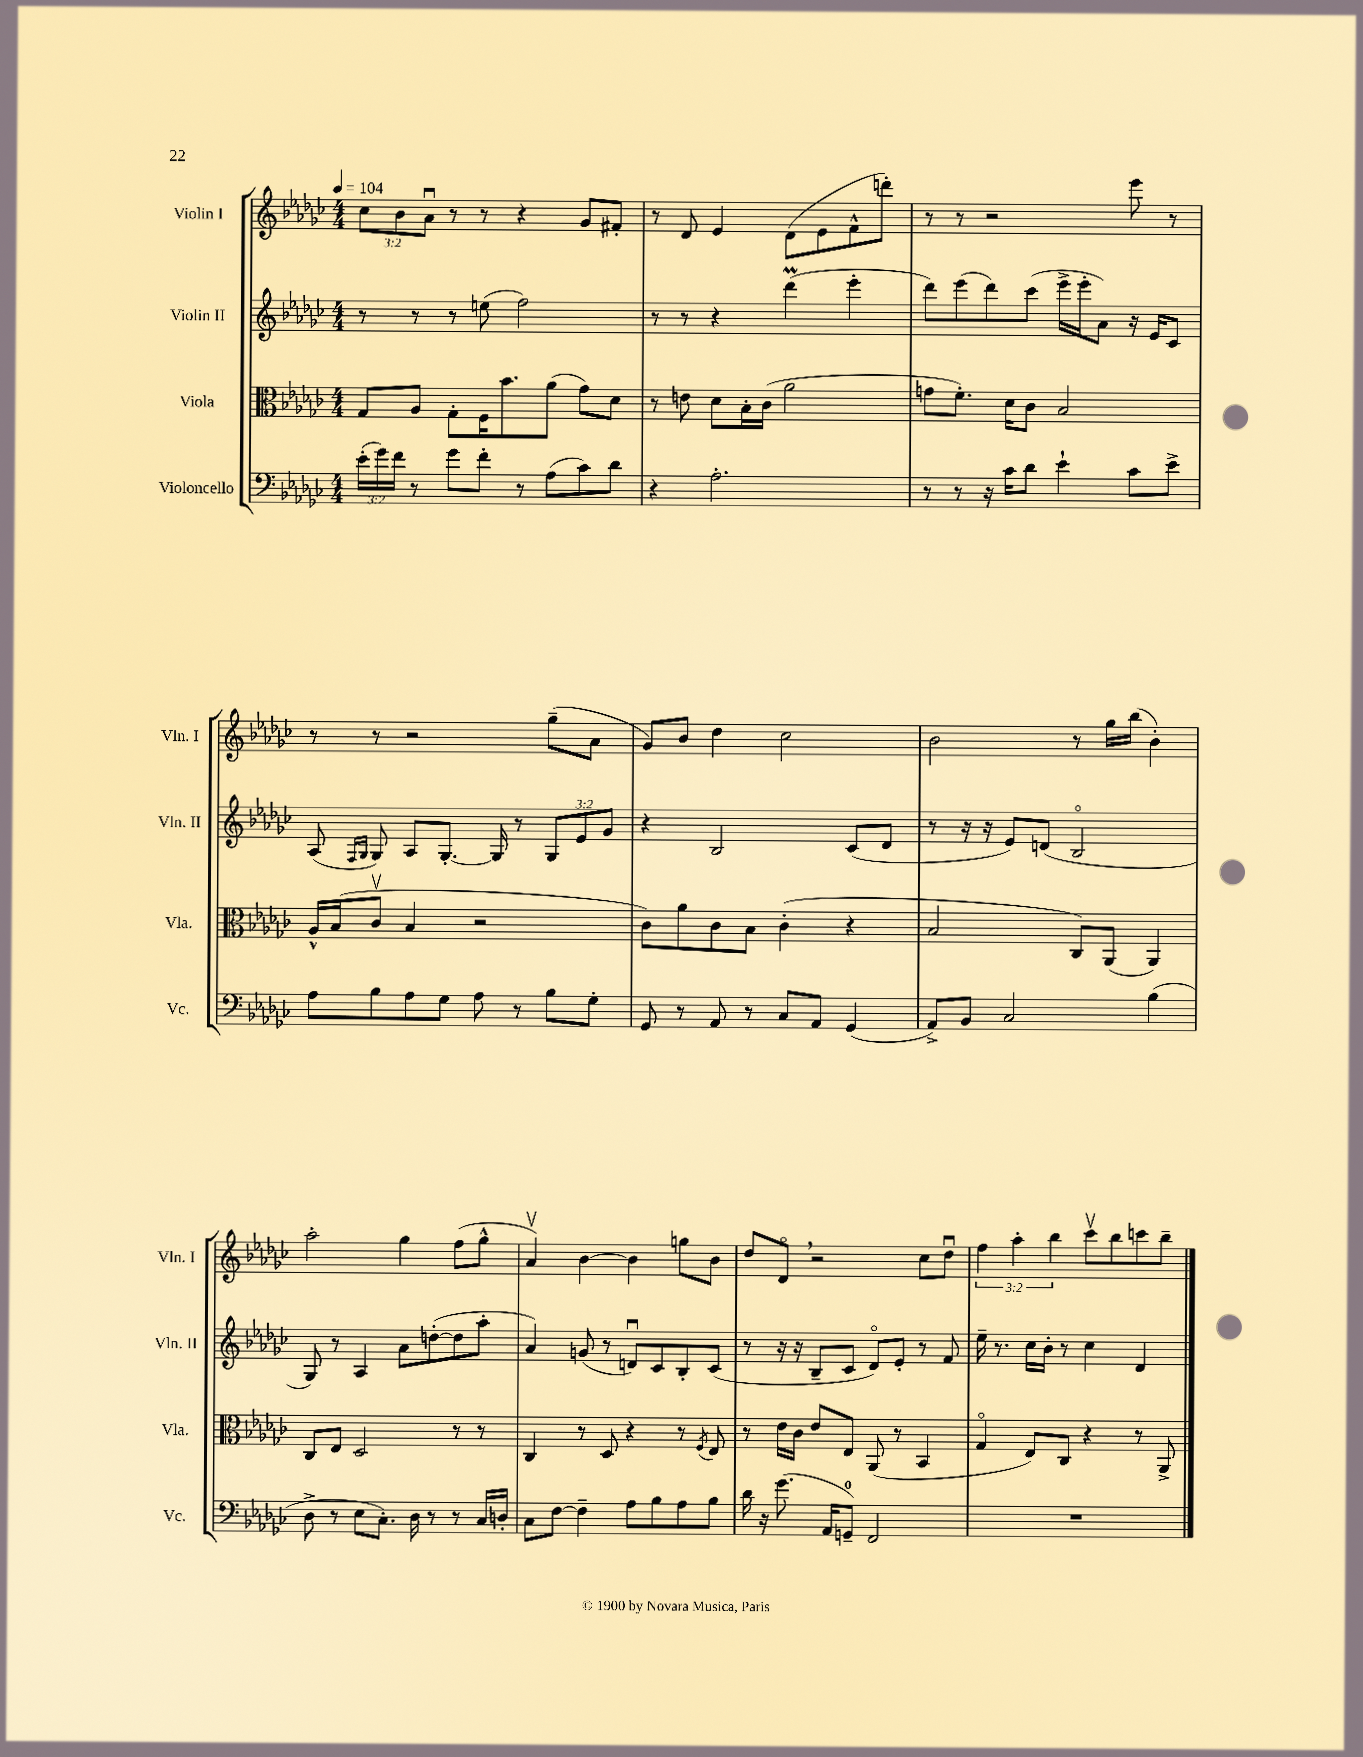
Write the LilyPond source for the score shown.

<<
\new StaffGroup <<
\new Staff = "s0" \with { instrumentName = "Violin I" shortInstrumentName = "Vln. I" } {
    \clef treble \key ges \major \numericTimeSignature \time 4/4 \override Staff.TupletNumber.text = #tuplet-number::calc-fraction-text \tempo 4 = 104
    \tuplet 3/2 { ces''8 bes'8 aes'8\downbow } r8 r8 r4 ges'8 fis'8-. |
    r8 des'8 ees'4 des'8( ees'8 f'8-^ d'''8-.) |
    r8 r8 r2 ees'''8 r8 |
    r8 r8 r2 ges''8--( aes'8 |
    ges'8) bes'8 des''4 ces''2 |
    bes'2 r8 ges''16 bes''16( bes'4-.) |
    aes''2-. ges''4 f''8( ges''8-^ |
    aes'4\upbow) bes'4~ bes'4 g''8 bes'8 |
    des''8 des'8\flageolet \breathe r2 ces''8 des''8\downbow |
    \tuplet 3/2 { f''4 aes''4-. bes''4 } ces'''8\upbow bes''8 c'''8 bes''8-- \bar "|." |
}
\new Staff = "s1" \with { instrumentName = "Violin II" shortInstrumentName = "Vln. II" } {
    \clef treble \key ges \major \numericTimeSignature \time 4/4 \override Staff.TupletNumber.text = #tuplet-number::calc-fraction-text
    r8 r8 r8 e''8( f''2) |
    r8 r8 r4 des'''4\prall( ees'''4-. |
    des'''8) ees'''8( des'''8) ces'''8( ees'''16-> ees'''16-. aes'8) r16 ees'16 ces'8 |
    aes8( \grace { f16 ges16 } ges8) aes8 ges8.~-. ges16 r8 \tuplet 3/2 { ges8 ees'8 ges'8 } |
    r4 bes2 ces'8( des'8 |
    r8 r16 r16 ees'8) d'8( bes2\flageolet |
    ges8) r8 aes4 aes'8 d''8~-.( d''8 aes''8-. |
    aes'4) g'8( r8 d'8\downbow) ces'8 bes8-. ces'8( |
    r8 r16 r16 bes8-- ces'8 des'8\flageolet) ees'8-. r8 f'8 |
    ees''16-- r8. ces''16 bes'16-. r8 ces''4 des'4 \bar "|." |
}
\new Staff = "s2" \with { instrumentName = "Viola" shortInstrumentName = "Vla." } {
    \clef alto \key ges \major \numericTimeSignature \time 4/4
    ges8 aes8 ges8-. f16 bes'8. aes'8( ges'8) des'8 |
    r8 e'8 des'8 bes16-. ces'16( aes'2 |
    g'8 f'8.-.) des'16 ces'8 bes2 |
    aes16-^ bes16( ces'8\upbow bes4 r2 |
    ces'8) aes'8 ces'8 bes8 ces'4-.( r4 |
    bes2 ces8) aes,8( aes,4) |
    ces8 ees8 des2 r8 r8 |
    ces4 r8 des8 r4 r8 \acciaccatura { f8 } ees8 |
    r8 ees'16 ces'16 ees'8 ees8 aes,8( r8 bes,4 |
    ges4\flageolet ees8) ces8 r4 r8 aes,8-> \bar "|." |
}
\new Staff = "s3" \with { instrumentName = "Violoncello" shortInstrumentName = "Vc." } {
    \clef bass \key ges \major \numericTimeSignature \time 4/4 \override Staff.TupletNumber.text = #tuplet-number::calc-fraction-text
    \tuplet 3/2 { ees'16-.( ges'16) f'16 } r8 ges'8 f'8-. r8 aes8( ces'8) des'8 |
    r4 aes2.-. |
    r8 r8 r16 ces'16 des'8 ees'4-! ces'8 ees'8-> |
    aes8 bes8 aes8 ges8 aes8 r8 bes8 ges8-. |
    ges,8 r8 aes,8 r8 ces8 aes,8 ges,4( |
    aes,8->) bes,8 ces2 bes4( |
    des8-> r8 ees8 ces8.-.) des16 r8 r8 ces16 d16-. |
    ces8 f8~ f4-- aes8 bes8 aes8 bes8 |
    des'16 r16 ges'8.( aes,16 g,8-0--) f,2 |
    R1 \bar "|." |
}
>>
>>
\layout { \context { \Score \remove "Bar_number_engraver" } }
